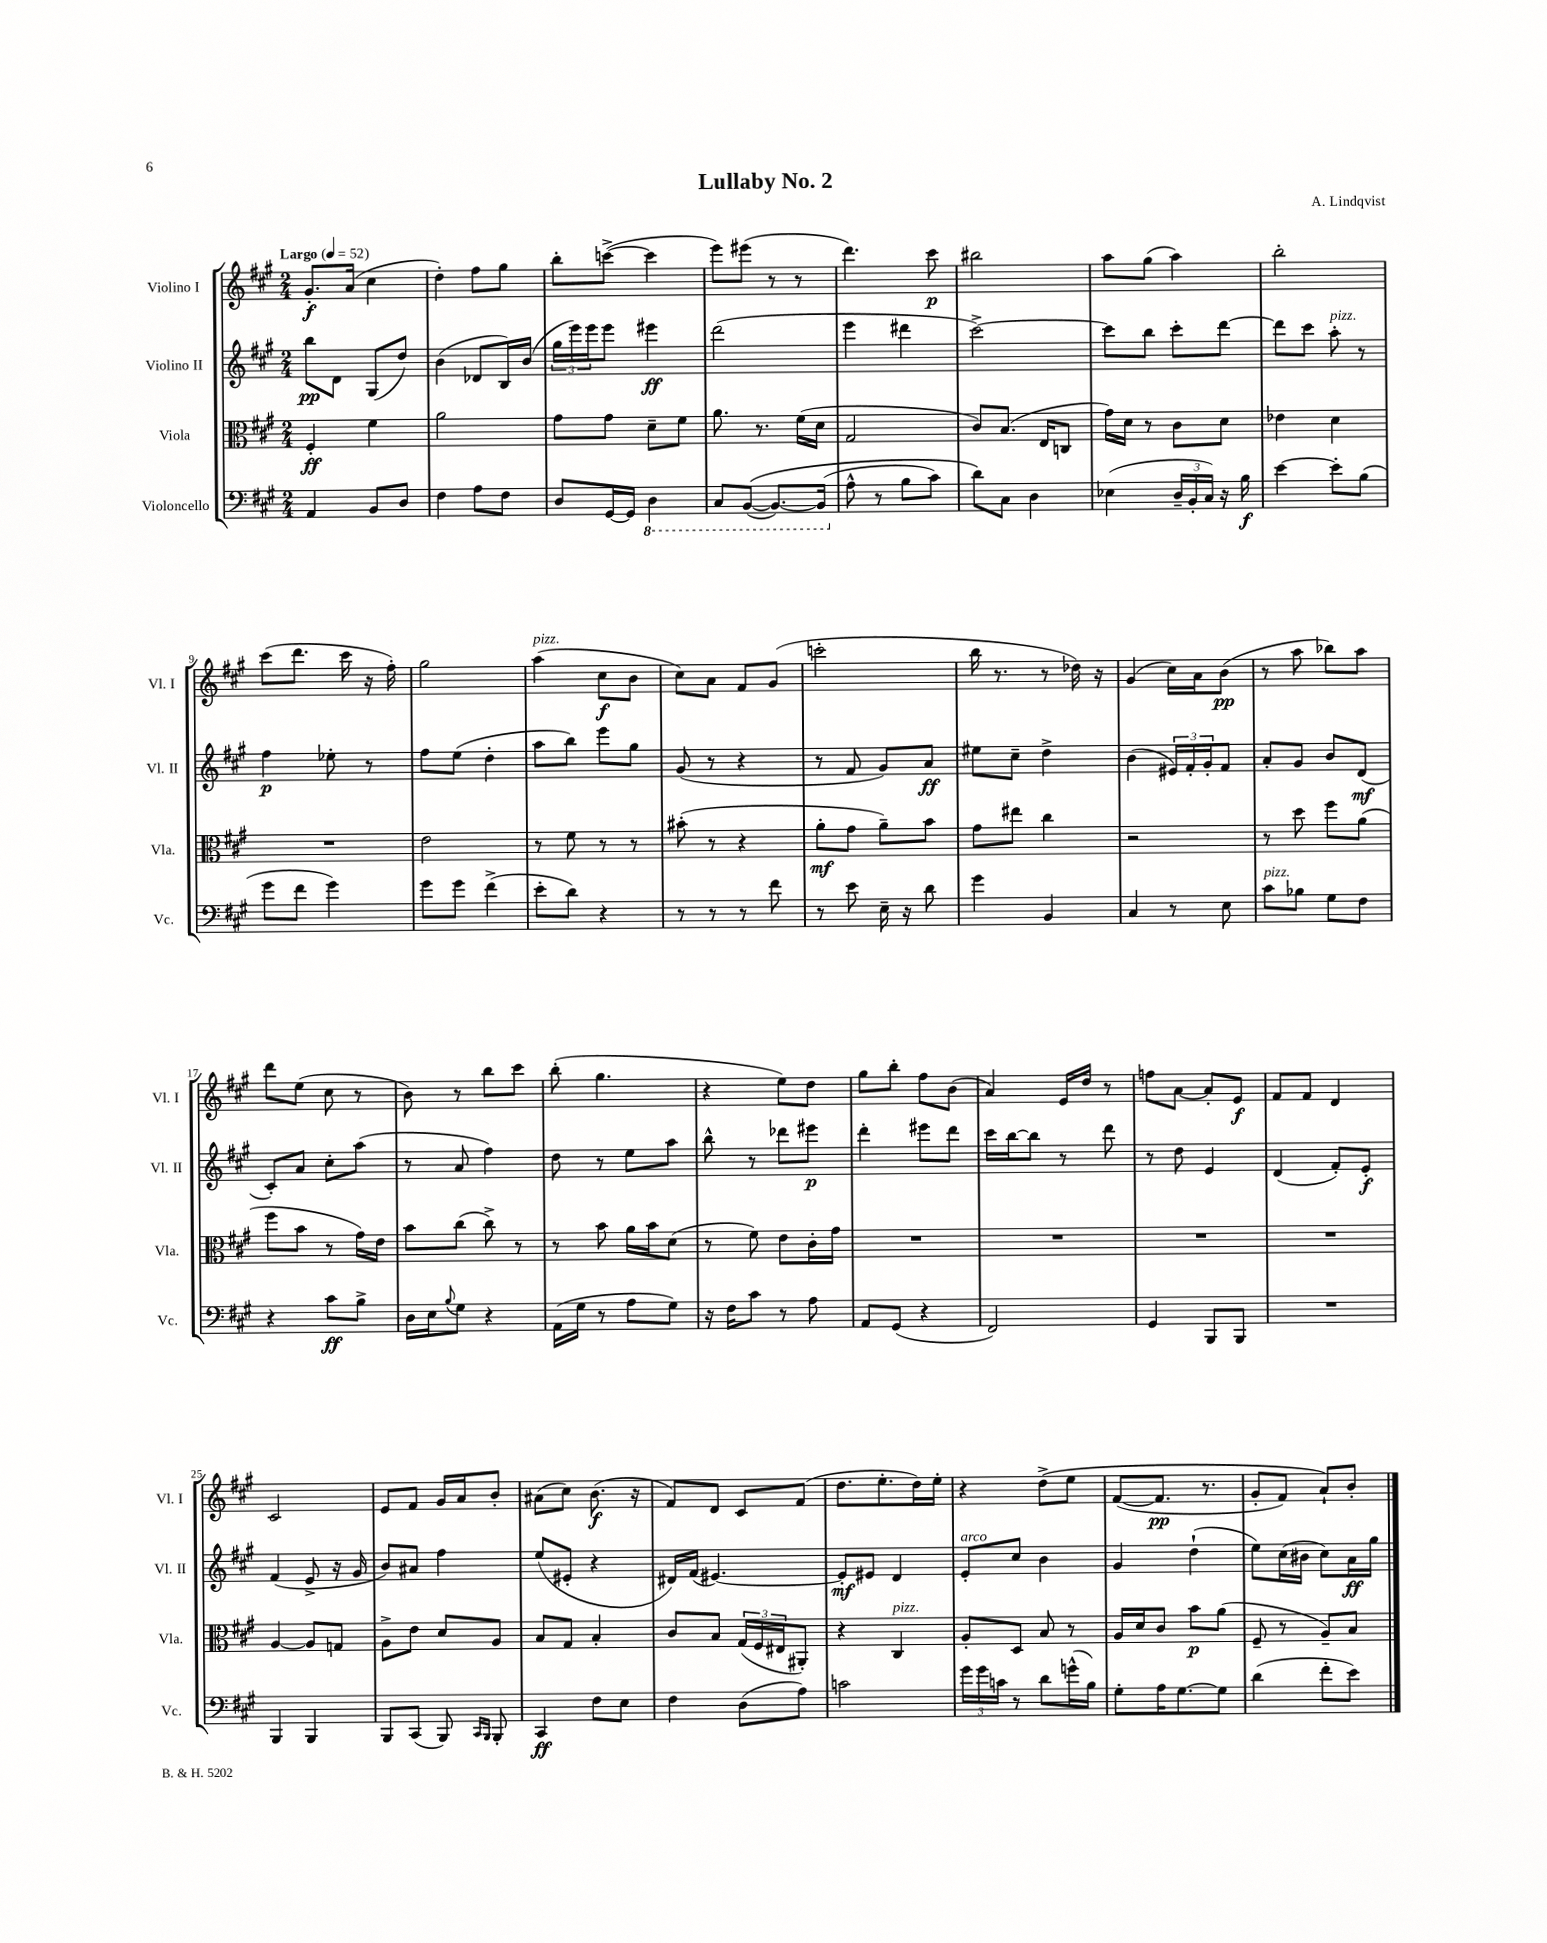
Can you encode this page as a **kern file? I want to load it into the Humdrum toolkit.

**kern	**kern	**kern	**kern
*staff4	*staff3	*staff2	*staff1
*clefF4	*clefC3	*clefG2	*clefG2
*k[f#c#g#]	*k[f#c#g#]	*k[f#c#g#]	*k[f#c#g#]
*M2/4	*M2/4	*M2/4	*M2/4
*MM52	*MM52	*MM52	*MM52
4AA	4F#'	8bb	8.g#'
.	.	8d	.
.	.	.	(16a
8BB	4f#	(8G#	4cc#
8D	.	8dd)	.
=	=	=	=
4F#	2a	(4b	4dd')
8A	.	8d-	8ff#
8F#	.	16B)	8gg#
.	.	(16b	.
=	=	=	=
8D	8g#	24gg#	8bb'
.	.	24eee)	.
.	.	24eee	.
[16GG#	8g#	8eee	([8ccc^
16GG#]	.	.	.
4DD	8d~	4eee#	4ccc]
.	8f#	.	.
=	=	=	=
8CC#	8.a	(2ddd	8eee)
&(([8BBB	.	.	(8eee#
.	8.r	.	.
8.BBB_)	.	.	8r
.	(16f#	.	8r
(16BBB]	16d	.	.
=	=	=	=
8A^^	2G#	4eee	4.ddd)
8r	.	.	.
8B	.	4ddd#	.
8c#)	.	.	8ccc#
=	=	=	=
8d&)	8c#)	[2ccc#^)	2bb#
8C#	(8.B	.	.
4D	.	.	.
.	16E	.	.
.	8C	.	.
=	=	=	=
(4E-	16g#)	8ccc#]	8aa
.	16d	.	.
.	8r	8bb	(8gg#
24D~	8c#	8ccc#'	4aa)
24BB'	.	.	.
24C#)	.	.	.
16r	8d	[8ddd	.
16B	.	.	.
=	=	=	=
[4e	4e-	8ddd]	2bb'
.	.	8ccc#	.
8e']	4d	8aa'	.
(8B	.	8r	.
=	=	=	=
8g#	2r	4ff#	(8ccc#
8f#	.	.	8.ddd
4g#)	.	8ee-'	.
.	.	.	16ccc#
.	.	8r	16r
.	.	.	16ff#')
=	=	=	=
8g#	2e	8ff#	2gg#
8g#	.	(8ee	.
(4f#^	.	4dd'	.
=	=	=	=
8e'	8r	8aa	(4aa
8d)	8f#	8bb)	.
4r	8r	8eee	8cc#
.	8r	8gg#	8b
=	=	=	=
8r	(8b#'	(8g#	8cc#)
8r	8r	8r	8a
8r	4r	4r	8f#
8f#	.	.	(8g#
=	=	=	=
8r	8a'	8r	2ccc'
8e	8g#	8f#	.
16E~	8a~)	8g#)	.
16r	.	.	.
8d	8b	8a	.
=	=	=	=
4g#	8g#	8ee#	16bb
.	.	.	8.r
.	8ee#	8cc#~	.
4BB	4cc#	4dd^	8r
.	.	.	16dd-)
.	.	.	16r
=	=	=	=
4C#	2r	(4b	(4g#
8r	.	24e#)	16cc#)
.	.	24f#'	.
.	.	.	16a
.	.	24g#'	.
8E	.	8f#	(8b
=	=	=	=
8c#	8r	8a'	8r
8B-	8dd	8g#	8aa
8G#	8ff#	8b	8bb-)
8F#	(8a	(8d	8aa
=	=	=	=
4r	8ff#	8c#')	8ddd
.	8b	8a	(8ee
8c#	8r	8cc#'	8cc#
8B^	16g#)	(8aa	8r
.	16e	.	.
=	=	=	=
16D	8b	8r	8b)
16E	.	.	.
8qqB	.	.	.
8G#	(8cc#	8a	8r
4r	8cc#^)	4ff#)	8bb
.	8r	.	8ccc#
=	=	=	=
(16AA	8r	8dd	(8bb'
16G#	.	.	.
8r	8b	8r	4.gg#
8A	16a	8ee	.
.	16b	.	.
8G#)	(8d	8aa	.
=	=	=	=
16r	8r	8bb^^	4r
16F#	.	.	.
8c#	8f#)	8r	.
8r	8e	8ddd-	8ee)
8A	16c#'	8eee#	8dd
.	16g#	.	.
=	=	=	=
8AA	2r	4ddd'	8gg#
(8GG#	.	.	8bb'
4r	.	8eee#	8ff#
.	.	8ddd	(8b
=	=	=	=
2FF#)	2r	16ccc#	4a)
.	.	[16bb	.
.	.	8bb]	.
.	.	8r	16e
.	.	.	16dd
.	.	8ddd	8r
=	=	=	=
4GG#	2r	8r	8ff
.	.	8dd	[8a
8BBB	.	4e	8a']
8BBB	.	.	8e
=	=	=	=
2r	2r	(4d	8f#
.	.	.	8f#
.	.	8f#')	4d
.	.	8e'	.
=	=	=	=
4BBB	[4A	(4f#	2c#
4BBB	8A]	8e^	.
.	8G	16r	.
.	.	16g#	.
=	=	=	=
8BBB	8A^	8b)	8e
(8CC#	8e	8a#	8f#
8BBB)	8d	4ff#	16g#
.	.	.	16a
16qqCC#	.	.	.
16qqBBB	.	.	.
8BBB'	8A	.	8b'
=	=	=	=
4CC#	8B	(8ee	(8a#
.	8G#	8e#'	8cc#)
8F#	4B'	4r	(8.b
8E	.	.	.
.	.	.	16r
=	=	=	=
4F#	8c#	16d#)	8f#)
.	.	(16f#	.
.	8B	[4.e#)	8d
(8D	(24G#	.	8c#
.	24F#	.	.
.	24E#	.	.
8A)	8AA#')	.	(8f#
=	=	=	=
2c	4r	8e#']	8.dd
.	.	8e#	.
.	.	.	8.ee'
.	4C#	4d	.
.	.	.	16dd)
.	.	.	16ee'
=	=	=	=
24g#	8A'	8e'	4r
24g#	.	.	.
24c	.	.	.
8r	8D	8cc#	.
8d	8B	4b	&(8dd^
(16g^^	8r	.	8ee
16B)	.	.	.
=	=	=	=
8G#'	16A	4g#	([8f#
.	16d	.	.
16A	8c#	.	8.f#]
[8.G#	.	.	.
.	8b	(4dd`	.
.	.	.	8.r
8G#]	(8a	.	.
=	=	=	=
(4d	8F#~	8ee)	8g#'
.	8r	(16cc#	8f#)
.	.	16b#	.
8f#'	8A~)	8cc#)	8a`&)
8e)	8B	16a	8b'
.	.	16gg#	.
==	==	==	==
*-	*-	*-	*-
